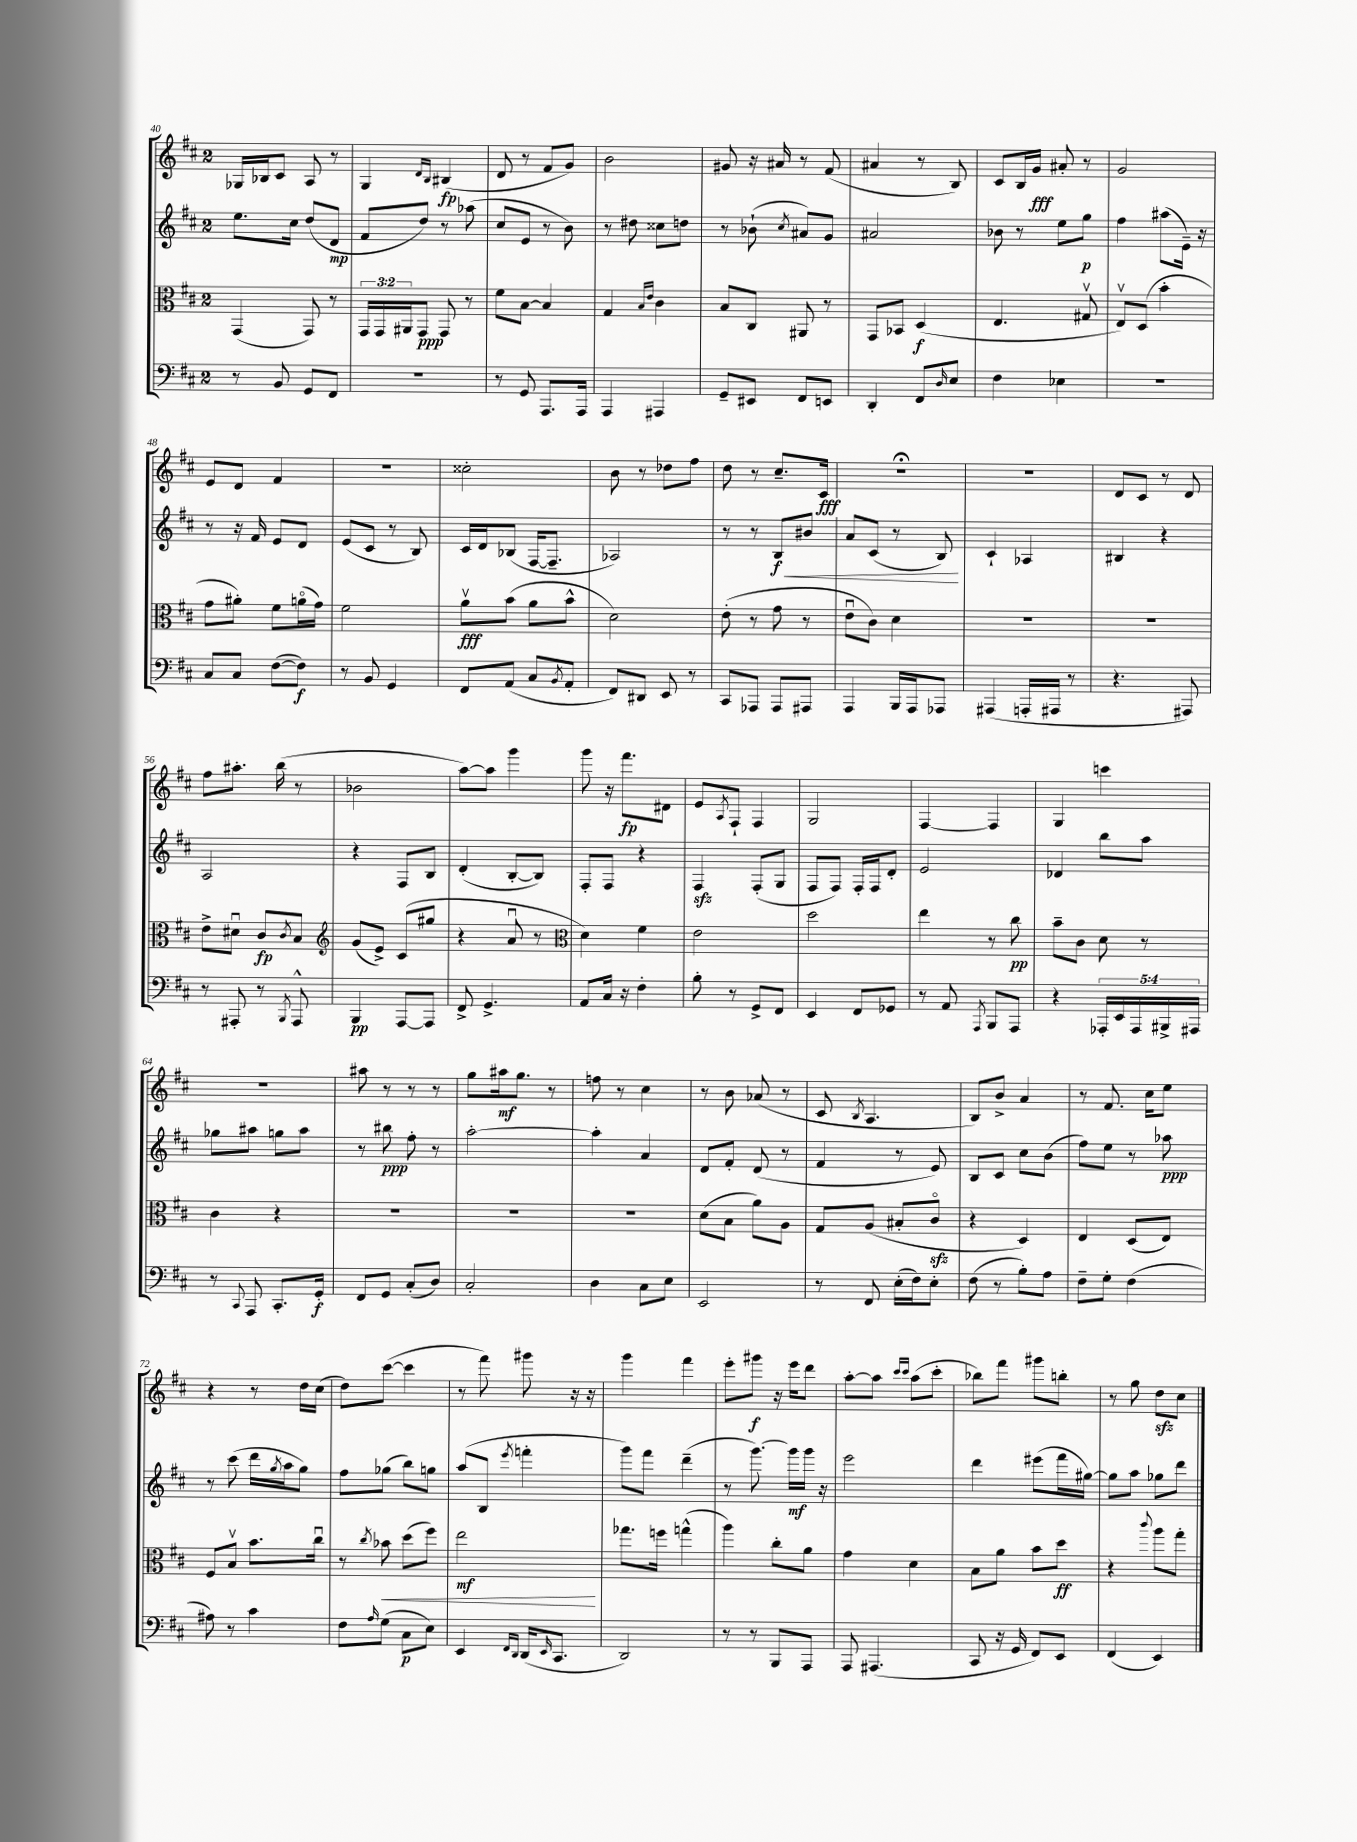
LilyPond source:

<<
\new StaffGroup <<
\new Staff = "s0" {
    \clef treble \key d \major \once \override Staff.TimeSignature.style = #'single-digit \time 2/4
    ges16 bes16 cis'8 a8 r8 |
    g4 \grace { d'16 b16 } bis4\fp( |
    d'8 r8 fis'8 g'8) |
    b'2 |
    gis'8 r16 ais'16 r8 fis'8( |
    ais'4 r8 b8) |
    cis'8 b16 g'16\fff ais'8-. r8 |
    g'2 |
    e'8 d'8 fis'4 |
    r2 |
    cisis''2-. |
    b'8 r8 des''8 fis''8 |
    d''8 r8 cis''8.-- cis'16\fff |
    r2\fermata |
    r2 |
    d'8 cis'8 r8 d'8 |
    fis''8 ais''8.-. b''16( r8 |
    bes'2 |
    a''8~) a''8 g'''4 |
    g'''8 r16 fis'''8.\fp dis'8 |
    e'8 \acciaccatura { a8 } fis8-! fis4 |
    g2 |
    fis4~ fis4 |
    g4 c'''4 |
    R2 |
    ais''8 r8 r8 r8 |
    g''8 ais''16\mf g''8. r8 |
    f''8 r8 cis''4 |
    r8 b'8 aes'8( r8 |
    cis'8 \acciaccatura { b8 } a4. |
    b8) b'8-> a'4 |
    r8 fis'8. cis''16 e''8 |
    r4 r8 d''16 cis''16( |
    d''8) cis'''8~( cis'''4 |
    r8 fis'''8) gis'''8 r16 r16 |
    g'''4 fis'''4 |
    e'''8-. gis'''8\f r16 e'''16 d'''8 |
    a''8~-. a''8 \grace { cis'''16 cis'''16 } a''8( cis'''8-. |
    bes''8) fis'''8 gis'''8 b''8-. |
    r8 g''8 d''8\sfz cis''8 \bar "|." |
}
\new Staff = "s1" {
    \clef treble \key d \major \once \override Staff.TimeSignature.style = #'single-digit \time 2/4
    e''8. cis''16 d''8( d'8\mp |
    fis'8 d''8) r8 aes''8( |
    cis''8 e'8 r8 b'8) |
    r8 dis''8 cisis''8 d''8 |
    r8 bes'8-!( \acciaccatura { cis''8 } ais'8) g'8 |
    ais'2 |
    bes'8 r8 e''8 g''8\p |
    fis''4 ais''8( e'16--) r16 |
    r8 r16 fis'16 e'8 d'8 |
    e'8( cis'8 r8 b8) |
    cis'16 d'16 bes8( fis16~ fis8.-- |
    aes2) |
    r8 r8 b8\f\< bis'8 |
    a'8 cis'8( r8 b8\!) |
    cis'4-! aes4 |
    bis4 r4 |
    a2 |
    r4 fis8 b8 |
    d'4-.( b8~-. b8) |
    fis8-. fis8 r4 |
    fis4\sfz fis8-.( g8 |
    fis8 fis8) fis16-. fis16 d'8-. |
    e'2 |
    des'4 b''8 a''8 |
    ges''8 ais''8 g''8 ais''8 |
    r8 bis''8\ppp fis''8-. r8 |
    a''2~-. |
    a''4-. a'4 |
    d'8 fis'8-. d'8( r8 |
    fis'4 r8 e'8) |
    b8 cis'8 cis''8 b'8( |
    fis''8) e''8 r8 aes''8\ppp |
    r8 cis'''8( d'''16 \acciaccatura { g''8 } a''16 g''8) |
    fis''8 ges''8( b''8) g''8 |
    a''8( b8 \acciaccatura { e'''8 } f'''4-. |
    g'''8) fis'''8 d'''4--( |
    r8 g'''8.~) g'''16\mf g'''16 r16 |
    e'''2 |
    d'''4 eis'''8( fis'''16 gis''16~) |
    gis''8 a''8 ges''8 d'''8 \bar "|." |
}
\new Staff = "s2" {
    \clef alto \key d \major \once \override Staff.TimeSignature.style = #'single-digit \time 2/4 \override Staff.TupletNumber.text = #tuplet-number::calc-fraction-text
    g,4( g,8) r8 |
    \tuplet 3/2 { g,16 g,16 ais,16 } g,8\ppp g,8 r8 |
    fis'8 b8~ b4 |
    g4 \grace { b16 e'16 } cis'4 |
    b8 cis8 ais,8 r8 |
    g,8 bes,8 d4\f( |
    e4. gis8\upbow |
    e8\upbow) d8( b'4-. |
    g'8 ais'8-.) fis'8 a'16\flageolet( g'16) |
    fis'2 |
    a'8\upbow\fff b'8( a'8 b'8-^ |
    d'2) |
    e'8-.( r8 g'8 r8 |
    e'8\downbow cis'8) d'4 |
    r2 |
    R2 |
    e'8-> dis'8\downbow cis'8\fp \acciaccatura { cis'8 } b8 |
    \clef treble g'8( e'8->) cis'8( gis''8 |
    r4 a'8\downbow r8 |
    \clef alto d'4) fis'4 |
    e'2 |
    d''2 |
    e''4 r8 cis''8\pp |
    b'8-- cis'8 d'8 r8 |
    cis'4 r4 |
    R2 |
    R2 |
    R2 |
    d'8( b8 a'8) a8 |
    g8 a8( bis8-. cis'8\flageolet\sfz |
    r4 d4) |
    e4 d8( e8) |
    fis8 b8\upbow b'8. cis''16\downbow |
    r8 \acciaccatura { cis''8 } bes'8\< d''8( fis''8) |
    e''2\mf\! |
    ges''8. f''16 g''4-^( |
    a''4) cis''8-. a'8 |
    g'4 d'4 |
    b8 a'8 b'8 d''8\ff |
    r4 \appoggiatura { cis'''8 } a''8 g''8-. \bar "|." |
}
\new Staff = "s3" {
    \clef bass \key d \major \once \override Staff.TimeSignature.style = #'single-digit \time 2/4 \override Staff.TupletNumber.text = #tuplet-number::calc-fraction-text
    r8 b,8 g,8 fis,8 |
    R2 |
    r8 g,8 a,,8. a,,16 |
    a,,4 ais,,4 |
    g,8-- eis,8 fis,8 e,8 |
    d,4-. fis,8 \grace { d16 } e8 |
    fis4 ees4 |
    R2 |
    cis8 cis8 fis8~( fis8\f) |
    r8 b,8 g,4 |
    fis,8 a,8( cis8 \acciaccatura { b,8 } a,8-. |
    fis,8) dis,8 e,8 r8 |
    cis,8 aes,,8 aes,,8 ais,,8 |
    a,,4 b,,16 a,,16 aes,,8 |
    ais,,4( a,,16-. ais,,16 r8 |
    r4. ais,,8) |
    r8 ais,,8-. r8 \acciaccatura { b,,8 } ais,,8-^ |
    b,,4\pp a,,8~ a,,8 |
    fis,8-> g,4.-> |
    a,8 cis16 r16 fis4-. |
    b8-. r8 g,8-> fis,8 |
    e,4 fis,8 ges,8 |
    r8 a,8 \acciaccatura { a,,8 } b,,8 a,,8 |
    r4 \tuplet 5/4 { aes,,16-. e,16 aes,,16 bis,,16-> ais,,16 } |
    r8 \appoggiatura { cis,8 } a,,8 cis,8.-. g,16-.\f |
    fis,8 g,8 cis8-.( d8) |
    cis2-. |
    d4 cis8 e8 |
    e,2 |
    r8 fis,8 e16-.( fis16) e8-. |
    fis8( r8 b8-.) a8 |
    fis8-- g8-. fis4( |
    ais8) r8 cis'4 |
    fis8 \grace { a16 } g8( cis8\p e8) |
    e,4 \grace { fis,16 d,16 } d,16( \grace { e,16 } cis,8. |
    d,2) |
    r8 r8 b,,8 a,,8 |
    a,,8 ais,,4.( |
    cis,8 r16 g,16 fis,8) e,8 |
    fis,4( e,4) \bar "|." |
}
>>
>>
\layout { \context { \Score currentBarNumber = #40 } }
